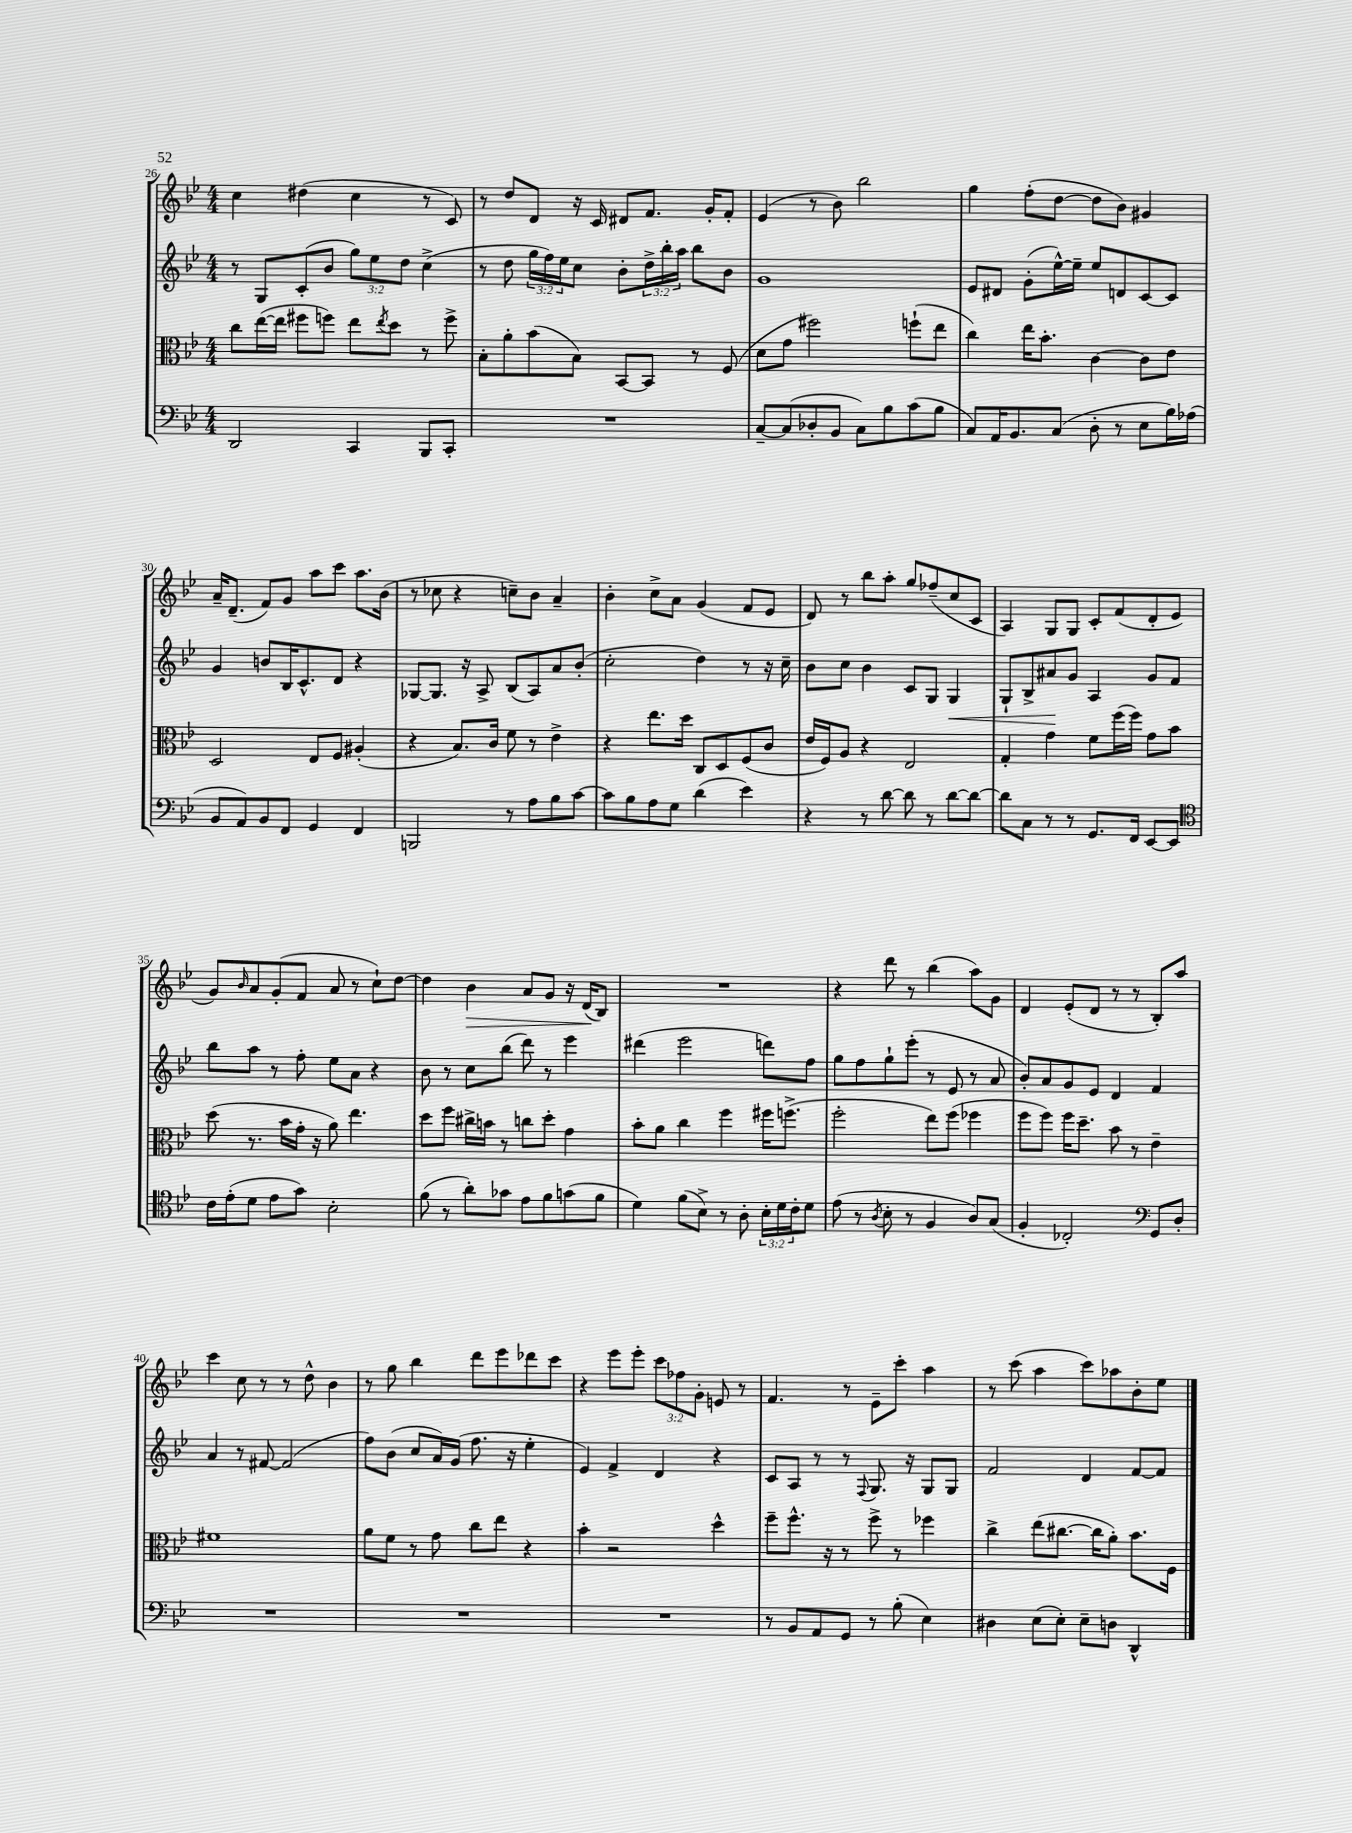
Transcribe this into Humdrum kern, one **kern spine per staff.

**kern	**kern	**kern	**kern
*staff4	*staff3	*staff2	*staff1
*clefF4	*clefC3	*clefG2	*clefG2
*k[b-e-]	*k[b-e-]	*k[b-e-]	*k[b-e-]
*M4/4	*M4/4	*M4/4	*M4/4
2DD	8cc	8r	4cc
.	([16ee-	8G	.
.	16ee-]	.	.
.	8ff#	(8c'	(4dd#
.	8ff)	8b-	.
4CC	8ee-	12gg)	4cc
.	.	12ee-	.
.	8qee-	.	.
.	8dd	.	.
.	.	12dd	.
8BBB-	8r	(4cc^	8r
8CC'	8ff^	.	8c)
=	=	=	=
1r	8B-'	8r	8r
.	8a'	8dd	8dd
.	(8b-	24gg	8d
.	.	24ff)	.
.	.	24ee-	.
.	8B-)	8cc	16r
.	.	.	16c
.	[8BB-	8b-'	8d#
.	8BB-]	24dd^	8.f
.	.	24bb-'	.
.	.	24aa	.
.	8r	8bb-	.
.	.	.	16g'
.	(8F	8b-	8f'
=	=	=	=
[8C~	8d	1g	(4e-
(8C]	8g	.	.
8D-'	2ff#)	.	8r
8BB-	.	.	8b-)
8C)	.	.	2bb-
8B-	.	.	.
(8c	(8ff`	.	.
8B-	8ee-	.	.
=	=	=	=
8C)	4cc)	8e-	4gg
16AA	.	8d#	.
8.BB-	.	.	.
.	16ee-	(8g'	(8ff'
.	8.b-'	.	.
(8C	.	[16ee-^^)	[8dd
.	.	16ee-~]	.
8D'	[4c	8ee-	8dd]
8r	.	8d	8b-)
8E-	8c]	[8c	4g#
16B-)	8e-	8c]	.
(16A-	.	.	.
=	=	=	=
8BB-	2D	4g	16a~
.	.	.	(8.d~
8AA)	.	.	.
8BB-	.	8b	8f)
8FF	.	16B-	8g
.	.	8.c^^	.
4GG	8E-	.	8aa
.	8F	8d	8ccc
4FF	(4A#'	4r	8.aa
.	.	.	(16b-
=	=	=	=
2BBB	4r	[8G-	8r
.	.	8.G-]	8cc-
.	8.B-)	.	4r
.	.	16r	.
.	.	8A^	.
.	16c	.	.
8r	8f	(8B-	8cc~)
8A	8r	8A)	8b-
8B-	4e-^	8a	4a~
[8c	.	(8b-'	.
=	=	=	=
8c]	4r	2cc'	4b-'
8B-	.	.	.
8A	8.ee-	.	8cc^
8G	.	.	8a
.	16dd	.	.
(4d	8C	4dd)	(4g
.	8D	.	.
4e-)	(8F	8r	8f
.	8c	16r	8e-
.	.	16cc~	.
=	=	=	=
4r	16e-	8b-	8d)
.	16F)	.	.
.	8A	8cc	8r
8r	4r	4b-	8bb-
[8d	.	.	8aa'
8d]	2E-	8c	8gg
8r	.	8G	(8ff-~
[8d	.	4G	8cc
8d_	.	.	8c
=	=	=	=
8d]	4G'	8G`	4A)
8C	.	8B-^	.
8r	4g	8a#	8G
8r	.	8g	8G
8.GG	8f	4A	8c'
.	(16ff	.	(8f
16FF	16ff)	.	.
[8EE-	8g	8g	8d'
8EE-]	8b-	8f	8e-
=	=	=	=
*clefC4	*	*	*
16c	(8dd	8bb-	8g)
(16e-'	.	.	.
.	.	.	16qqb-
8d	8.r	8aa	8a
8e-	.	8r	(8g'
.	16b-	.	.
8g)	16g'	8ff'	8f
.	16r	.	.
2B-'	8a)	8ee-	8a
.	4.ee-	8a	8r
.	.	4r	8cc`)
.	.	.	[8dd
=	=	=	=
(8f	8dd	8b-	4dd]
8r	8ff	8r	.
8a')	16cc#^	8cc	4b-
.	16b	.	.
8g-	8r	(8bb-	.
8e-	8cc	8ddd)	8a
8f	8dd'	8r	8g
(8g	4g	4eee-	16r
.	.	.	(16d
8f	.	.	8B-)
=	=	=	=
4d)	8b-'	(4ddd#	1r
.	8a	.	.
(8f	4cc	2eee-	.
8B-^)	.	.	.
8r	4ff	.	.
8A'	.	.	.
24B-'	16ff#	8ddd)	.
24d	.	.	.
.	(8.ff^	.	.
24c'	.	.	.
8d	.	8ff	.
=	=	=	=
(8e-	2ff'	8gg	4r
8r	.	8ff	.
8qA	.	.	.
8B-'	.	8gg`	8ddd
8r	.	(8eee-'	8r
4F	8ee-)	8r	(4bb-
.	(8ff	8e-	.
8A)	4ff-	8r	8aa)
(8G	.	8a	8g
=	=	=	=
4F'	8ff	8b-')	4d
.	8ff)	8a	.
2C-')	16ff	8g	(8e-'
.	8.dd~	.	.
.	.	8e-	8d
.	8b-	4d	8r
.	8r	.	8r
*clefF4	*	*	*
8GG	4e-~	4f	8B-')
8D'	.	.	8aa
=	=	=	=
1r	1f#	4a	4ccc
.	.	8r	8cc
.	.	[8f#	8r
.	.	(2f#]	8r
.	.	.	8dd^^
.	.	.	4b-
=	=	=	=
1r	8a	8ff)	8r
.	8f	(8b-	8gg
.	8r	8cc	4bb-
.	8g	16a)	.
.	.	(16g	.
.	8cc	8.ff	8ddd
.	8ee-	.	8eee-
.	.	16r	.
.	4r	4ee-'	8ddd-
.	.	.	8ccc
=	=	=	=
1r	4b-'	4e-)	4r
.	2r	4f^	8eee-
.	.	.	8eee-'
.	.	4d	12ccc
.	.	.	12ff-
.	.	.	12g'
.	4dd^^	4r	8e
.	.	.	8r
=	=	=	=
8r	8ff~	8c	4.f
8BB-	8.ff^^	8A	.
8AA	.	8r	.
.	16r	.	.
8GG	8r	8r	8r
.	.	8qqF	.
8r	8ff^	8.G	8e-~
(8B-'	8r	.	8ccc'
.	.	16r	.
4E-)	4ff-	8G	4aa
.	.	8G	.
=	=	=	=
4D#	4cc^	2f	8r
.	.	.	(8ccc
(8E-	(8ee-	.	4aa
8E-')	[8.cc#	.	.
8E-~	.	4d	8ccc)
.	16cc#]	.	.
8D	8a')	.	8aa-
4DD^^	8.b-	[8f	8b-'
.	.	8f]	8ee-
.	16F	.	.
==	==	==	==
*-	*-	*-	*-
